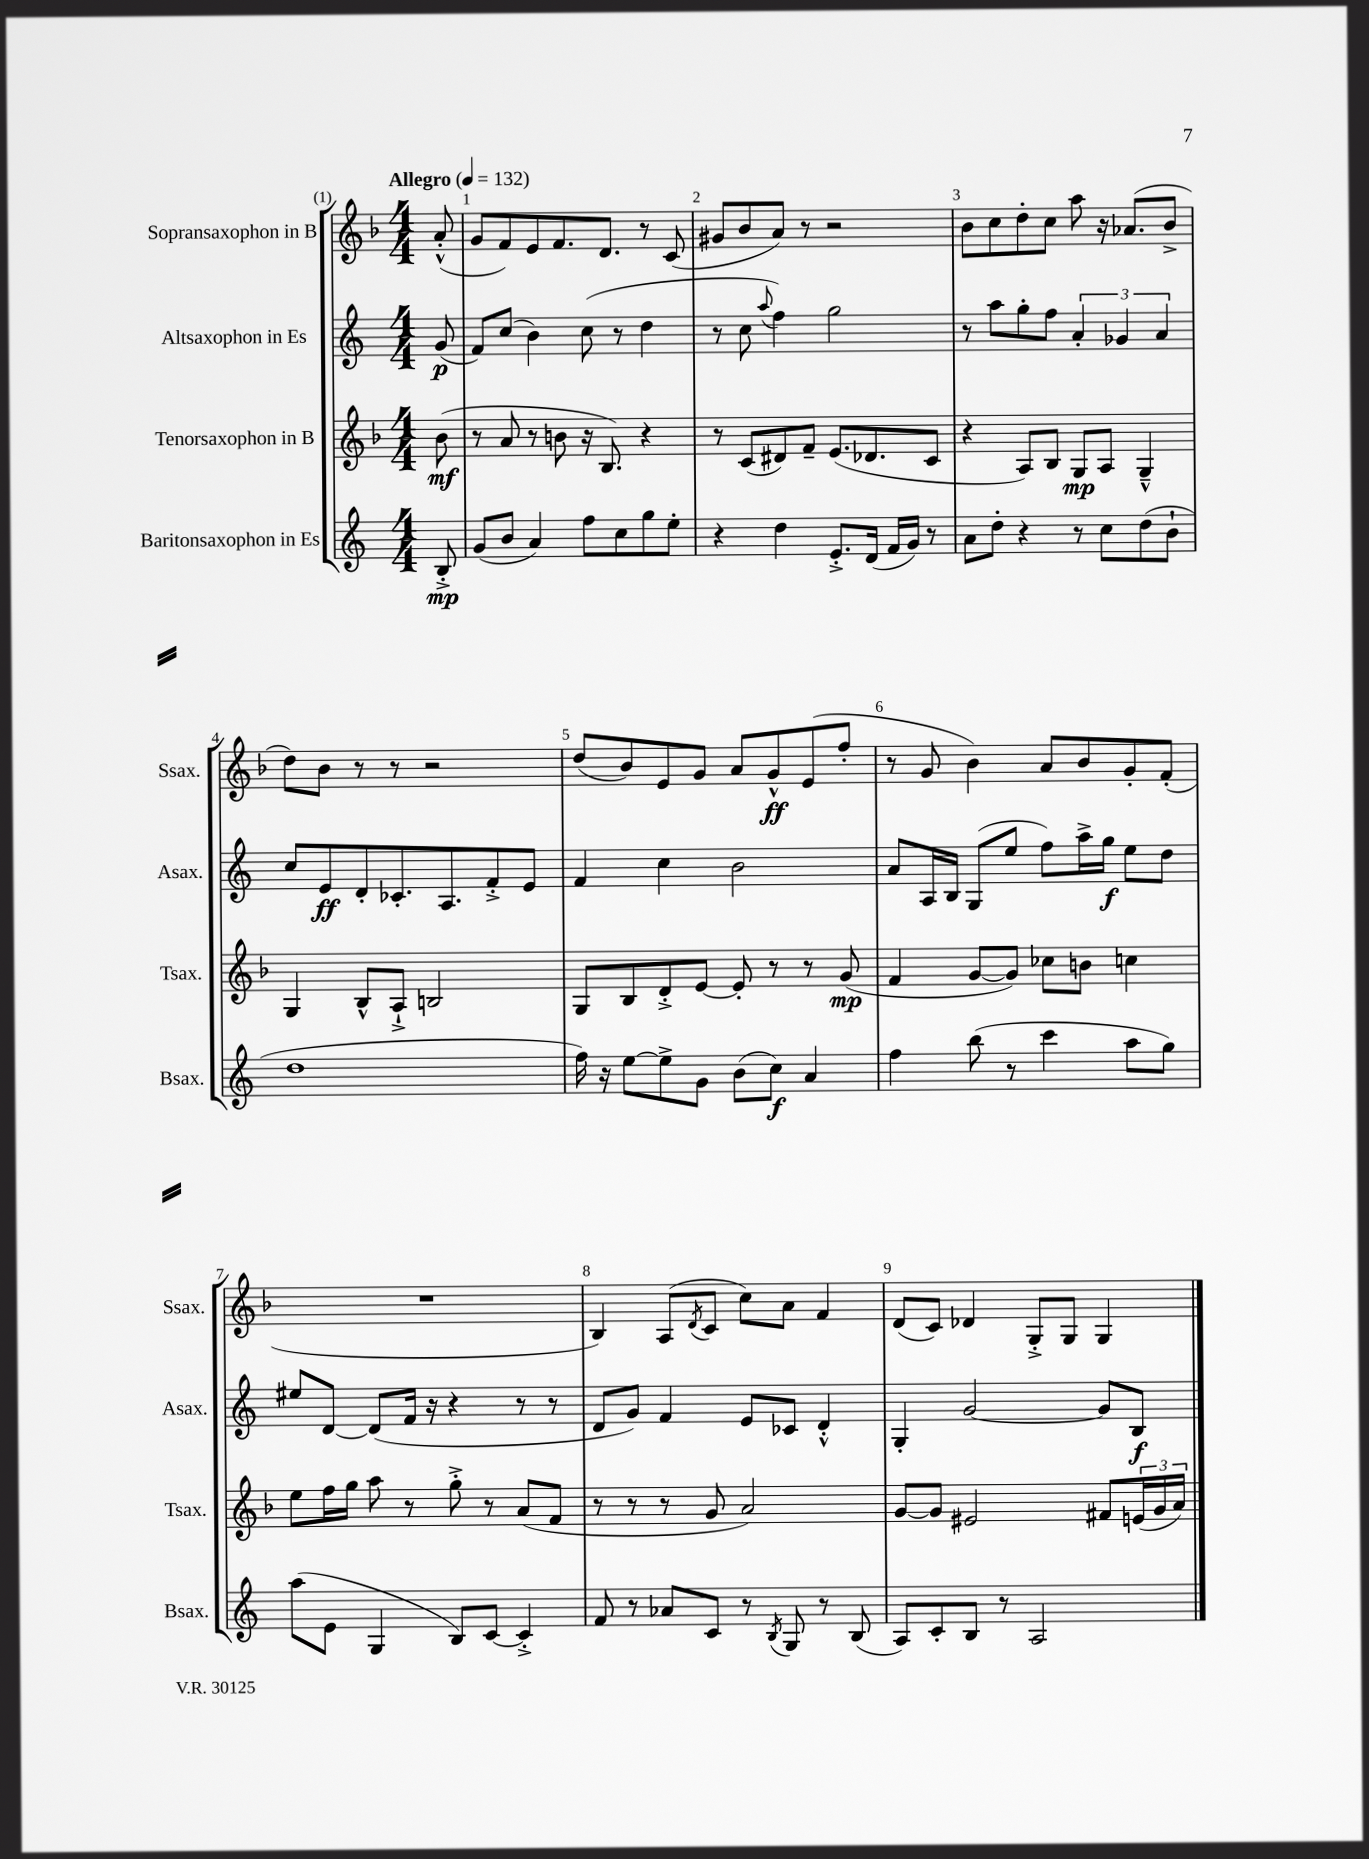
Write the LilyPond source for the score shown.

<<
\new StaffGroup <<
\new Staff = "s0" \with { instrumentName = "Sopransaxophon in B" shortInstrumentName = "Ssax." } {
    \clef treble \key f \major \numericTimeSignature \time 4/4 \partial 8 \tempo "Allegro" 4 = 132
    a'8-.-^( |
    g'8 f'8) e'8 f'8. d'8. r8 c'8( |
    gis'8 bes'8 a'8) r8 r2 |
    bes'8 c''8 d''8-. c''8 a''8 r16 aes'8.( bes'8-> |
    d''8) bes'8 r8 r8 r2 |
    d''8( bes'8) e'8 g'8 a'8 g'8-^\ff e'8( f''8-. |
    r8 g'8 bes'4) a'8 bes'8 g'8-. f'8-.( |
    R1 |
    bes4) a8( \acciaccatura { d'8 } c'8 c''8) a'8 f'4 |
    d'8( c'8) des'4 g8-.-> g8 g4 \bar "|." |
}
\new Staff = "s1" \with { instrumentName = "Altsaxophon in Es" shortInstrumentName = "Asax." } {
    \clef treble \key c \major \numericTimeSignature \time 4/4 \partial 8
    g'8\p( |
    f'8) c''8( b'4) c''8( r8 d''4 |
    r8 c''8 \appoggiatura { a''8 } f''4) g''2 |
    r8 a''8 g''8-. f''8 \tuplet 3/2 { a'4-. ges'4 a'4 } |
    c''8 e'8\ff d'8-. ces'8.-. a8. f'8-.-> e'8 |
    f'4 c''4 b'2 |
    a'8 a16 b16 g8( e''8 f''8) a''16-> g''16\f e''8 d''8 |
    eis''8 d'8~ d'8( f'16 r16 r4 r8 r8 |
    d'8 g'8) f'4 e'8 ces'8 d'4-.-^ |
    g4-. g'2~ g'8 b8\f \bar "|." |
}
\new Staff = "s2" \with { instrumentName = "Tenorsaxophon in B" shortInstrumentName = "Tsax." } {
    \clef treble \key f \major \numericTimeSignature \time 4/4 \partial 8
    bes'8\mf( |
    r8 a'8 r8 b'8 r16 bes8.) r4 |
    r8 c'8( dis'8) f'8-- e'8.( des'8. c'8 |
    r4 a8) bes8 g8\mp a8 g4---^ |
    g4 bes8-^ a8-!-> b2 |
    g8 bes8 d'8-.-> e'8~ e'8-. r8 r8 g'8\mp( |
    f'4 g'8~ g'8) ces''8 b'8 c''4 |
    e''8 f''16 g''16 a''8 r8 g''8-.-> r8 a'8( f'8 |
    r8 r8 r8 g'8 a'2) |
    g'8~ g'8 eis'2 fis'8 \tuplet 3/2 { e'16( g'16 a'16) } \bar "|." |
}
\new Staff = "s3" \with { instrumentName = "Baritonsaxophon in Es" shortInstrumentName = "Bsax." } {
    \clef treble \key c \major \numericTimeSignature \time 4/4 \partial 8
    b8-.->\mp |
    g'8( b'8 a'4) f''8 c''8 g''8 e''8-. |
    r4 d''4 e'8.-.-> d'16( f'16 g'16) r8 |
    a'8 d''8-. r4 r8 c''8 d''8( b'8-! |
    d''1 |
    f''16) r16 e''8~ e''8-> g'8 b'8( c''8\f) a'4 |
    f''4 b''8( r8 c'''4 a''8 g''8) |
    a''8( e'8 g4 b8) c'8~ c'4-.-> |
    f'8 r8 aes'8 c'8 r8 \acciaccatura { b8 } g8 r8 b8( |
    a8) c'8-. b8 r8 a2 \bar "|." |
}
>>
>>
\layout { \context { \Score \override BarNumber.break-visibility = ##(#f #t #t) barNumberVisibility = #all-bar-numbers-visible } }
